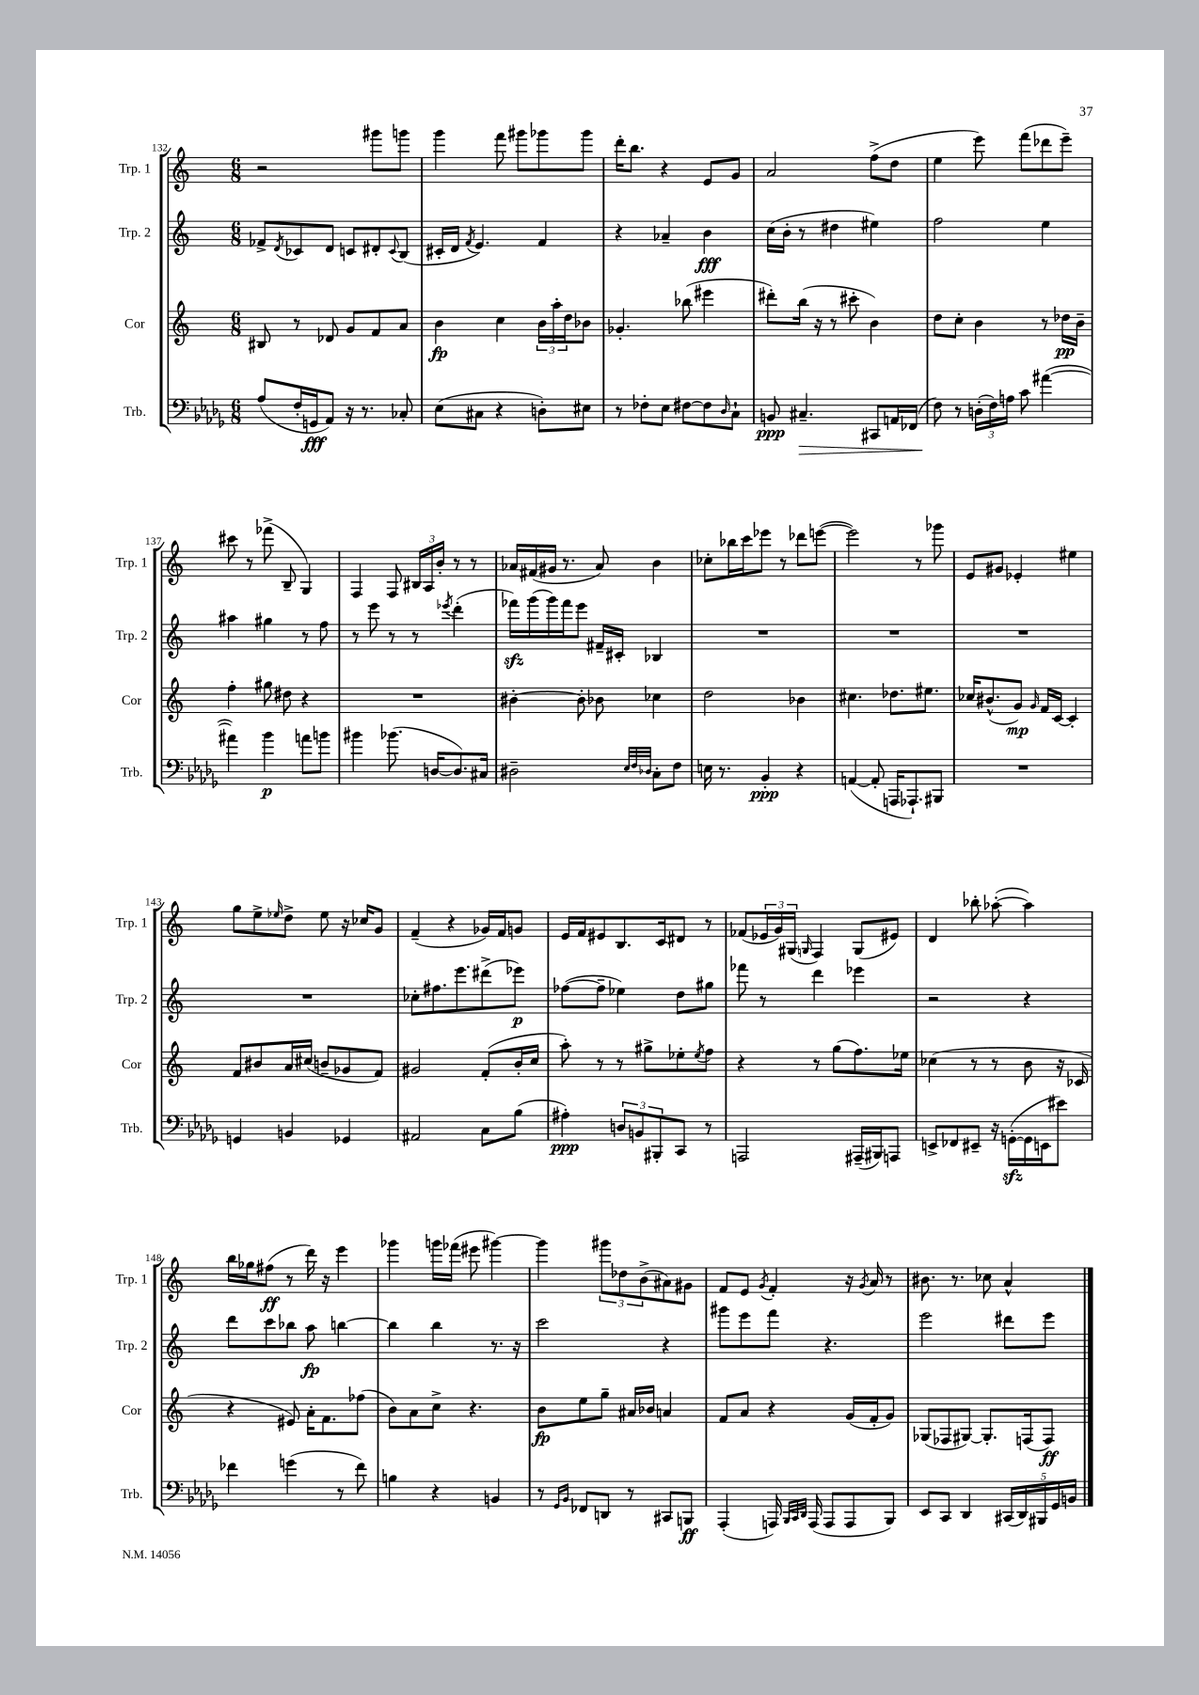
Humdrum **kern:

**kern	**dynam	**kern	**dynam	**kern	**dynam	**kern	**dynam
*part4	*part4	*part3	*part3	*part2	*part2	*part1	*part1
*staff4	*staff4	*staff3	*staff3	*staff2	*staff2	*staff1	*staff1
*I"Trb.	*	*I"Cor	*	*I"Trp. 2	*	*I"Trp. 1	*
*I'Trb.	*	*I'Cor	*	*I'Trp. 2	*	*I'Trp. 1	*
*clefF4	*	*clefG2	*	*clefG2	*	*clefG2	*
*k[b-e-a-d-g-]	*	*k[]	*	*k[]	*	*k[]	*
*M6/8	*	*M6/8	*	*M6/8	*	*M6/8	*
=132	=132	=132	=132	=132	=132	=132	=132
(8A-/L	.	8B#X/	.	8f-X^/L	.	2r	.
.	.	.	.	8qd/	.	.	.
16F'/L	.	8r	.	8c-X/	.	.	.
16GGn/J	fff	.	.	.	.	.	.
8AA-/J)	.	8d-X/	.	8d/J	.	.	.
16r	.	8g/L	.	8cn/L	.	.	.
8.r	.	.	.	.	.	.	.
.	.	8f/	.	8d#X'/	.	8ggg#X\L	.
.	.	.	.	8qqc/	.	.	.
8C-X'/	.	8a/J	.	(8B/J	.	8gggn\J	.
=133	=133	=133	=133	=133	=133	=133	=133
(8E-\L	.	4b\	fp	16c#X'/LL	.	4ggg\	.
.	.	.	.	16d/JJ	.	.	.
.	.	.	.	8qf/	.	.	.
8C#X\J	.	.	.	4.e/)	.	.	.
4r	.	4cc\	.	.	.	8fff\	.
.	.	.	.	.	.	8ggg#X\L	.
8Dn'\L)	.	24b\LL	.	4f/	.	8ggg-X\	.
.	.	24aa'\	.	.	.	.	.
.	.	24dd\J	.	.	.	.	.
8E#X\J	.	8b-X\J	.	.	.	8ggg-\J	.
=134	=134	=134	=134	=134	=134	=134	=134
8r	.	4.g-X'/	.	4r	.	16ddd'\KL	.
.	.	.	.	.	.	8.bb\J	.
8F-X'\L	.	.	.	.	.	.	.
8E-\J	.	.	.	4a-X~/	.	4r	.
[8F#X\L	.	(8bb-X\	.	.	.	.	.
8F#\]	.	4eee#X\	.	4b\	fff	8e/L	.
16qqD-/	.	.	.	.	.	.	.
8C`\J	.	.	.	.	.	8g/J	.
=135	=135	=135	=135	=135	=135	=135	=135
8BBn/	ppp	8ddd#X'\L)	.	(16cc\LL	.	2a/	.
.	.	.	.	16b'\JJ	.	.	.
!	!LO:HP:b	!	!	!	!	!	!
4.C#X~/	>	(16bb\Jk	.	8r	.	.	.
.	.	16r	.	.	.	.	.
.	.	8r	.	4dd#X\	.	.	.
.	.	8ccc#X'\	.	.	.	.	.
8CC#X/L	.	4b\)	.	4ee#X\)	.	(8ff^\L	.
16AAn/L	.	.	.	.	.	8dd\J	.
(16FF-X/JJ	.	.	.	.	.	.	.
=136	=136	=136	=136	=136	=136	=136	=136
8F\)	.	8dd\L	.	2ff\	.	4ee\	.
8r	]	8cc'\J	.	.	.	.	.
(24Dn'\LL	.	4b\	.	.	.	8eee\)	.
24F\)	.	.	.	.	.	.	.
24An\JJ	.	.	.	.	.	.	.
8c\	.	.	.	.	.	(8fff\L	.
([4a#X\	.	8r	.	4ee\	.	8ddd-X\	.
.	.	16dd-X\LL	pp	.	.	8eee~\J)	.
.	.	16b~\JJ	.	.	.	.	.
!!LO:LB:g=z
=137	=137	=137	=137	=137	=137	=137	=137
4a#X\])	.	4ff'\	.	4aa#X\	.	8ccc#X\	.
.	.	.	.	.	.	8r	.
4b-\	p	8gg#X\	.	4gg#X\	.	(8fff-X^\	.
.	.	8dd#X\	.	.	.	8B~/	.
8an\L	.	4r	.	8r	.	4G/)	.
8bn\J	.	.	.	8ff\	.	.	.
=138	=138	=138	=138	=138	=138	=138	=138
4b#X\	.	2.r	.	8r	.	4F/	.
.	.	.	.	8eee\	.	.	.
(8.b-X\	.	.	.	8r	.	8F/	.
.	.	.	.	8r	.	24B#X/LL	.
.	.	.	.	.	.	24A/	.
[16Dn/KL	.	.	.	.	.	.	.
.	.	.	.	.	.	24b'/JJ	.
.	.	.	.	8qeee-X/	.	.	.
8.D/])	.	.	.	(4ddd'\	.	8r	.
.	.	.	.	.	.	8r	.
16C#X/Jk	.	.	.	.	.	.	.
=139	=139	=139	=139	=139	=139	=139	=139
2D#X~\	.	[4b#X'\	.	16fff-Xzz\LL)	.	16a-X/LL	.
.	.	.	.	(16ggg\	.	(16f#X/	.
.	.	.	.	16ggg\)	.	16g#X/JJ	.
.	.	.	.	16fff-\J	.	8.r	.
.	.	8b#'\]	.	8eee\J	.	.	.
.	.	8b-X\	.	16f#X~/LL	.	8a-/)	.
.	.	.	.	16c#X'/JJ	.	.	.
32qqE-/LLL	.	.	.	.	.	.	.
32qqF/	.	.	.	.	.	.	.
32qqD-X/JJJ	.	.	.	.	.	.	.
8C'\L	.	4cc-X\	.	4B-X/	.	4b\	.
8F\J	.	.	.	.	.	.	.
=140	=140	=140	=140	=140	=140	=140	=140
16En\	.	2dd\	.	2.r	.	8cc-X'\L	.
8.r	.	.	.	.	.	.	.
.	.	.	.	.	.	16bb-X\L	.
.	.	.	.	.	.	16ccc\J	.
4BB-'/	ppp	.	.	.	.	8eee-X\J	.
.	.	.	.	.	.	8r	.
4r	.	4b-X\	.	.	.	8ddd-X\L	.
.	.	.	.	.	.	([8eeen\J	.
=141	=141	=141	=141	=141	=141	=141	=141
([4AAn/	.	4.cc#X\	.	2.r	.	2eee\])	.
8AA'/]	.	.	.	.	.	.	.
16AAAn/KL	.	8.dd-X\L	.	.	.	.	.
8.AAA-X`/)	.	.	.	.	.	.	.
.	.	.	.	.	.	8r	.
.	.	8.ee#X\J	.	.	.	.	.
8BBB#X/J	.	.	.	.	.	8ggg-X\	.
=142	=142	=142	=142	=142	=142	=142	=142
2.r	.	16cc-X/KL	.	2.r	.	8e/L	.
.	.	(8.b#X^^/	.	.	.	.	.
.	.	.	.	.	.	8g#X/J	.
.	.	8g/J)	mp	.	.	4e-X'/	.
.	.	16qqg/	.	.	.	.	.
.	.	16f/LL	.	.	.	.	.
.	.	[16c/JJ	.	.	.	.	.
.	.	4c'/]	.	.	.	4ee#X\	.
!!LO:LB:g=z
=143	=143	=143	=143	=143	=143	=143	=143
4GGn/	.	8f/L	.	2.r	.	8gg\L	.
.	.	8b#X/	.	.	.	8ee^\	.
.	.	.	.	.	.	16qqee-X/	.
4BBn/	.	16a/L	.	.	.	8dd^\J	.
.	.	(16cc#X/JJ	.	.	.	.	.
.	.	8bn~/L	.	.	.	8ee-\	.
4GG-X/	.	8g-X/	.	.	.	16r	.
.	.	.	.	.	.	16cc-X/KL	.
.	.	8f/J)	.	.	.	8g/J	.
=144	=144	=144	=144	=144	=144	=144	=144
2AA#X/	.	2g#X/	.	8cc-X'\L	.	(4f~/	.
.	.	.	.	8.ff#X\	.	.	.
.	.	.	.	.	.	4r	.
.	.	.	.	8.eee\	.	.	.
8C\L	.	(8f'/L	.	(8ddd#X^\	.	16g-X/LL)	.
.	.	.	.	.	.	16f/J	.
(8B-\J	.	16b'/L	.	8eee-X\J)	p	8gn/J	.
.	.	16cc/JJ	.	.	.	.	.
=145	=145	=145	=145	=145	=145	=145	=145
4A#X'\)	ppp	8aa'\)	.	([8ff-X\L	.	16e/LL	.
.	.	.	.	.	.	16f/J	.
.	.	8r	.	8ff-~\J]	.	8e#X/	.
12Dn/L	.	8r	.	4ee-X\)	.	8.B/	.
12BBn/	.	.	.	.	.	.	.
.	.	8gg#X^\L	.	.	.	.	.
12BBB#X'/	.	.	.	.	.	.	.
.	.	.	.	.	.	16c/k	.
8CC/J	.	8ee-X'\	.	8dd\L	.	8d#X/J	.
.	.	8qee-/	.	.	.	.	.
8r	.	8ff\J	.	8gg#X\J	.	8r	.
=146	=146	=146	=146	=146	=146	=146	=146
2AAAn/	.	4r	.	8fff-X\	.	(8f-X/L	.
.	.	.	.	8r	.	24e-X/L	.
.	.	.	.	.	.	24g/)	.
.	.	.	.	.	.	(24G#X/JJ	.
.	.	.	.	.	.	16qqGn/	.
.	.	8r	.	4ddd\	.	4F/)	.
.	.	(8gg\L	.	.	.	.	.
(16AAA#X~/LL	.	8.ff\)	.	4eee-X\	.	(8G/L	.
16BBB#X/J)	.	.	.	.	.	.	.
8AAAn/J	.	.	.	.	.	8e#X/J)	.
.	.	16ee-X\Jk	.	.	.	.	.
=147	=147	=147	=147	=147	=147	=147	=147
8EEn^/L	.	(4cc-X\	.	2r	.	4d/	.
8FF-X/	.	.	.	.	.	.	.
8EE#X~/J	.	8r	.	.	.	8bb-X'\	.
16r	.	8r	.	.	.	([8aa-X'\	.
([16GGnzz'\LL	.	.	.	.	.	.	.
16GG\]	.	8b\	.	4r	.	4aa-\])	.
16EEn\J	.	.	.	.	.	.	.
8e#X\J)	.	16r	.	.	.	.	.
.	.	16c-X/	.	.	.	.	.
!!LO:LB:g=z
=148	=148	=148	=148	=148	=148	=148	=148
4f-X\	.	4r	.	8ddd\L	.	16bb\LL	.
.	.	.	.	.	.	16gg-X\J	.
.	.	.	.	8ccc\	.	(8ff#X\J	ff
(4gn\	.	8e#X/)	.	8bb-X\J	.	8r	.
.	.	16a'\KL	.	8aa\	fp	16ddd\)	.
.	.	8.f\	.	.	.	16r	.
8r	.	.	.	[4bbn\	.	4eee\	.
8f-\)	.	(8ff-X\J	.	.	.	.	.
=149	=149	=149	=149	=149	=149	=149	=149
4Bn\	.	8b\L)	.	4bb\]	.	4ggg-X\	.
.	.	8a\	.	.	.	.	.
4r	.	8cc^\J	.	4bb\	.	16gggn\LL	.
.	.	.	.	.	.	(16fff-X\JJ	.
.	.	4.r	.	.	.	8eee#X\	.
4BBn/	.	.	.	8.r	.	[4ggg#X\)	.
.	.	.	.	16r	.	.	.
=150	=150	=150	=150	=150	=150	=150	=150
8r	.	8b\L	fp	2ccc\	.	4ggg#\]	.
16qqGG-/LL	.	.	.	.	.	.	.
16qqBB-/JJ	.	.	.	.	.	.	.
8FF-X/L	.	8ee\	.	.	.	.	.
8DDn/J	.	8gg~\J	.	.	.	12ggg#X\L	.
.	.	.	.	.	.	12dd-X\	.
8r	.	16a#X/LL	.	.	.	.	.
.	.	.	.	.	.	(12b^\	.
.	.	16b-X/JJ	.	.	.	.	.
8CC#X/L	.	4an/	.	4r	.	8a#X\)	.
8BBBn/J	ff	.	.	.	.	8g#X\J	.
=151	=151	=151	=151	=151	=151	=151	=151
(4AAA-'/	.	8f/L	.	8ggg#X\L	.	8f/L	.
.	.	8a/J	.	8eee\	.	8e/J	.
.	.	.	.	.	.	8qg/	.
16AAAn/)	.	4r	.	8fff\J	.	4f'/	.
32qqBBB-/LLL	.	.	.	.	.	.	.
32qqCC/	.	.	.	.	.	.	.
32qqDD-/JJJ	.	.	.	.	.	.	.
(16AAA/	.	.	.	.	.	.	.
8AAA/L	.	.	.	4.r	.	.	.
8AAA/	.	(16g/LL	.	.	.	16r	.
.	.	.	.	.	.	8qg/	.
.	.	16f'/J	.	.	.	16a/	.
8BBB-/J)	.	8g/J)	.	.	.	8r	.
=152	=152	=152	=152	=152	=152	=152	=152
8EE-/L	.	(8G-X/L	.	2eee\	.	8.b#X\	.
8CC/J	.	8F-X/	.	.	.	.	.
.	.	.	.	.	.	8.r	.
4DD-/	.	[8G#X/J)	.	.	.	.	.
.	.	8.G#'/L]	.	.	.	8cc-X\	.
(20CC#X/LL	.	.	.	8ddd#X\L	.	4a^^/	.
20DD-/)	.	.	.	.	.	.	.
.	.	(16Fn/k	.	.	.	.	.
20BBB#X/	.	.	.	.	.	.	.
.	.	8F/J)	ff	8eee\J	.	.	.
20GG-/	.	.	.	.	.	.	.
20BBn/JJ	.	.	.	.	.	.	.
==	==	==	==	==	==	==	==
*-	*-	*-	*-	*-	*-	*-	*-
